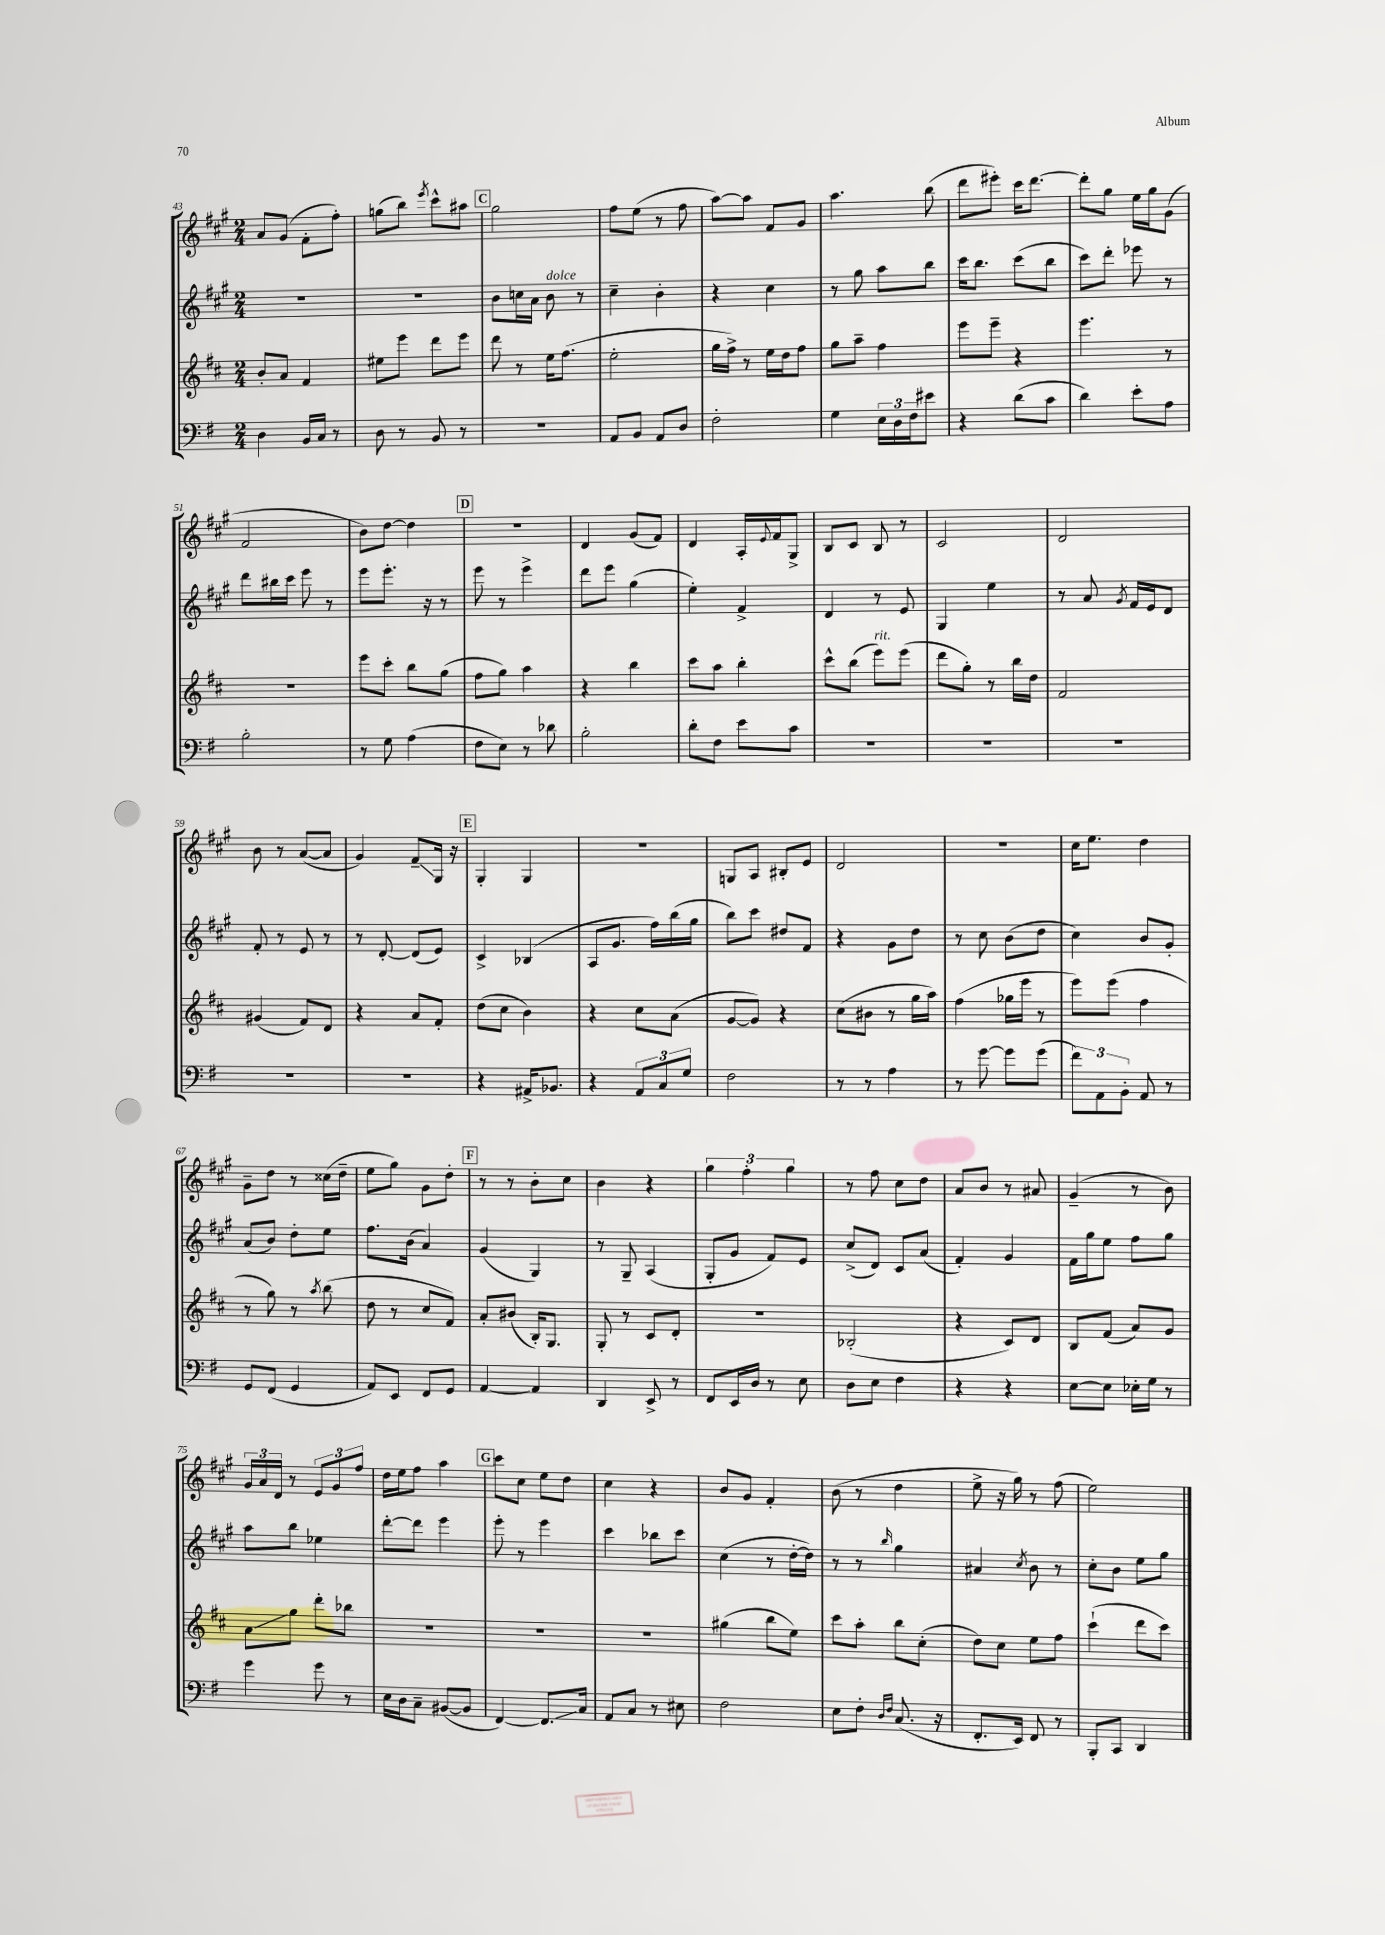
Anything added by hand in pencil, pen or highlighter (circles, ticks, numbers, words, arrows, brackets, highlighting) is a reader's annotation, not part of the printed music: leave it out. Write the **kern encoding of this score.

**kern	**kern	**kern	**kern
*staff4	*staff3	*staff2	*staff1
*clefF4	*clefG2	*clefG2	*clefG2
*k[f#]	*k[f#c#]	*k[f#c#g#]	*k[f#c#g#]
*M2/4	*M2/4	*M2/4	*M2/4
4D	8b'	2r	8a
.	8a	.	(8g#
16BB	4f#	.	8f#'
16C	.	.	.
8r	.	.	8ff#')
=	=	=	=
8D	8ee#	2r	(8gg
8r	8eee	.	8bb)
.	.	.	8qeee
8BB	8ddd	.	8ccc#^^
8r	8eee	.	8aa#
=	=	=	=
2r	8ddd	8b	2gg#
.	8r	16cc	.
.	.	16a	.
.	16ee	8b	.
.	(8.ff#	.	.
.	.	8r	.
=	=	=	=
8AA	2ee'	4cc#~	8ff#
8BB	.	.	(8ee
8AA	.	4b'	8r
8D	.	.	8ff#
=	=	=	=
2F#'	16gg	4r	[8aa)
.	16ff#^)	.	.
.	8r	.	8aa]
.	16ee	4cc#	8f#
.	16dd	.	.
.	8ff#	.	8g#
=	=	=	=
4G	8gg	8r	4.aa
.	8aa~	8gg#	.
24E	4ff#	8aa	.
24D	.	.	.
24F#	.	.	.
8e#	.	8bb	(8bb
=	=	=	=
4r	8eee	16ccc#	8ddd
.	.	8.bb	.
.	8eee~	.	8eee#')
(8d	4r	(8ccc#	16ccc#
.	.	.	[8.ddd
8c	.	8bb	.
=	=	=	=
4d)	4.eee	8ccc#)	8ddd']
.	.	8ddd'	8gg#
8e'	.	8eee-	16ee
.	.	.	16gg#
8A	8r	8r	(8g#
=	=	=	=
2B'	2r	8ddd	2f#
.	.	16bb#	.
.	.	16ccc#	.
.	.	8eee	.
.	.	8r	.
=	=	=	=
8r	8eee	8eee	8b)
8G	8ccc#'	8.eee'	[8dd
(4A	8bb	.	4dd]
.	.	16r	.
.	(8gg	8r	.
=	=	=	=
8F#	8ff#	8eee	2r
8E)	8gg)	8r	.
8r	4aa	4eee^	.
8d-	.	.	.
=	=	=	=
2B'	4r	8ddd	4d
.	.	8eee	.
.	4bb	(4gg#	(8g#
.	.	.	8f#)
=	=	=	=
8d'	8ccc#	4ee')	4d
8F#	8aa	.	.
8e	4bb'	4f#^	16A'
.	.	.	8qqe
.	.	.	16f#
8c	.	.	8G#^
=	=	=	=
2r	8ccc#^^	4d	8B
.	(8bb	.	8c#
.	8eee)	8r	8B
.	(8eee	8e	8r
=	=	=	=
2r	8ddd	4G#	2c#
.	8gg')	.	.
.	8r	4ee	.
.	16bb	.	.
.	16dd	.	.
=	=	=	=
2r	2f#	8r	2d
.	.	8a	.
.	.	8qg#	.
.	.	16f#	.
.	.	16e	.
.	.	8d	.
=	=	=	=
2r	(4g#	8f#'	8b
.	.	8r	8r
.	8f#)	8e	([8a
.	8d	8r	8a]
=	=	=	=
2r	4r	8r	4g#)
.	.	[8d'	.
.	8a	(8d]	8f#~
.	8f#'	8e)	16G#
.	.	.	16r
=	=	=	=
4r	(8dd	4c#^	4G#'
.	8cc#	.	.
16AA#^	4b)	(4B-	4G#
8.BB-	.	.	.
=	=	=	=
4r	4r	8A	2r
.	.	8.g#	.
12AA	8cc#	.	.
.	.	16ff#)	.
12C	.	.	.
.	(8a	(16bb	.
12G	.	.	.
.	.	16gg#	.
=	=	=	=
2F#	[8g	8bb)	8G
.	8g])	8ccc#	8A
.	4r	8dd#	8B#'
.	.	8f#	8e
=	=	=	=
8r	(8cc#	4r	2d
8r	8b#	.	.
4A	8r	8g#	.
.	16gg	8dd	.
.	16aa)	.	.
=	=	=	=
8r	(4ff#	8r	2r
[8g	.	8cc#	.
8g]	16gg-	(8b	.
.	16eee	.	.
(8g	8r	8dd	.
=	=	=	=
12f#)	8eee)	4cc#)	16cc#
.	.	.	8.ee
12AA	.	.	.
.	(8eee	.	.
12BB'	.	.	.
8AA	4ff#	8b	4dd
8r	.	8g#'	.
=	=	=	=
8GG	8r	(8a	8g#~
(8FF#	8gg)	8b)	8dd
4GG	8r	8dd'	8r
.	8qaa	.	.
.	(8bb	8ee	(16cc##
.	.	.	16dd~
=	=	=	=
8AA)	8dd	8.ff#	8ee
8EE	8r	.	8gg#)
.	.	(16b	.
8FF#	8cc#	4a)	8g#
8GG	8f#)	.	8dd'
=	=	=	=
[4AA	8a'	(4g#	8r
.	(8b#	.	8r
4AA]	16B')	4G#)	8b'
.	8.G	.	.
.	.	.	8cc#
=	=	=	=
4DD	8G'	8r	4b
.	8r	8G#~	.
8EE^	8c#	(4A	4r
8r	8d'	.	.
=	=	=	=
8FF#	2r	8G#'	6gg#
16EE	.	8g#	.
.	.	.	6ff#'
16D	.	.	.
8r	.	8f#)	.
.	.	.	6gg#
8E	.	8e	.
=	=	=	=
8D	(2B-'	(8cc#^	8r
8E	.	8d)	8ff#
4F#	.	8c#	8cc#
.	.	(8a	8dd
=	=	=	=
4r	4r	4f#')	8a
.	.	.	8b
4r	8c#)	4g#	8r
.	8d	.	8a#
=	=	=	=
[8E	8B	16f#	(4g#~
.	.	16gg#	.
8E]	(8f#	8ee	.
16E-'	8a)	8ff#	8r
16G	.	.	.
8r	8g	8gg#	8b)
=	=	=	=
4g	8a	8aa	24g#
.	.	.	24a
.	.	.	24d
.	8gg	8bb	8r
8g	8ddd'	4ee-	12e
.	.	.	12g#
8r	8bb-	.	.
.	.	.	12ff#
=	=	=	=
16E	2r	[8ddd'	16dd
16D	.	.	16ee
8C~	.	8ddd]	8ff#
([8BB#	.	4eee	4aa
8BB#]	.	.	.
=	=	=	=
[4FF#)	2r	8eee'	8ccc#
.	.	8r	8cc#
8.FF#]	.	4eee	8ee
.	.	.	8dd
16C	.	.	.
=	=	=	=
8AA	2r	4ccc#	4cc#
8C	.	.	.
8r	.	8bb-	4r
8E#	.	8ccc#	.
=	=	=	=
2F#	(4gg#	(4cc#	8b
.	.	.	8g#
.	8bb	8r	4f#'
.	8ee)	[16dd'	.
.	.	16dd])	.
=	=	=	=
8E	8ccc#	8r	(8b
8F#'	8aa'	8r	8r
16qqD	.	.	.
16qqF#	.	16qqbb	.
(8.C	8bb	4gg#	4dd
.	(8cc#'	.	.
16r	.	.	.
=	=	=	=
8.FF#'	8dd)	4a#	8ee^
.	8cc#	.	16r
16EE)	.	.	16gg#)
.	.	8qcc#	.
8FF#	8ee	8b	8r
8r	8ff#	8r	(8ff#
=	=	=	=
8BBB'	(4ccc#`	8cc#'	2ee)
8CC	.	8b	.
4DD	8ddd	8ee	.
.	8ccc#)	8gg#	.
==	==	==	==
*-	*-	*-	*-
